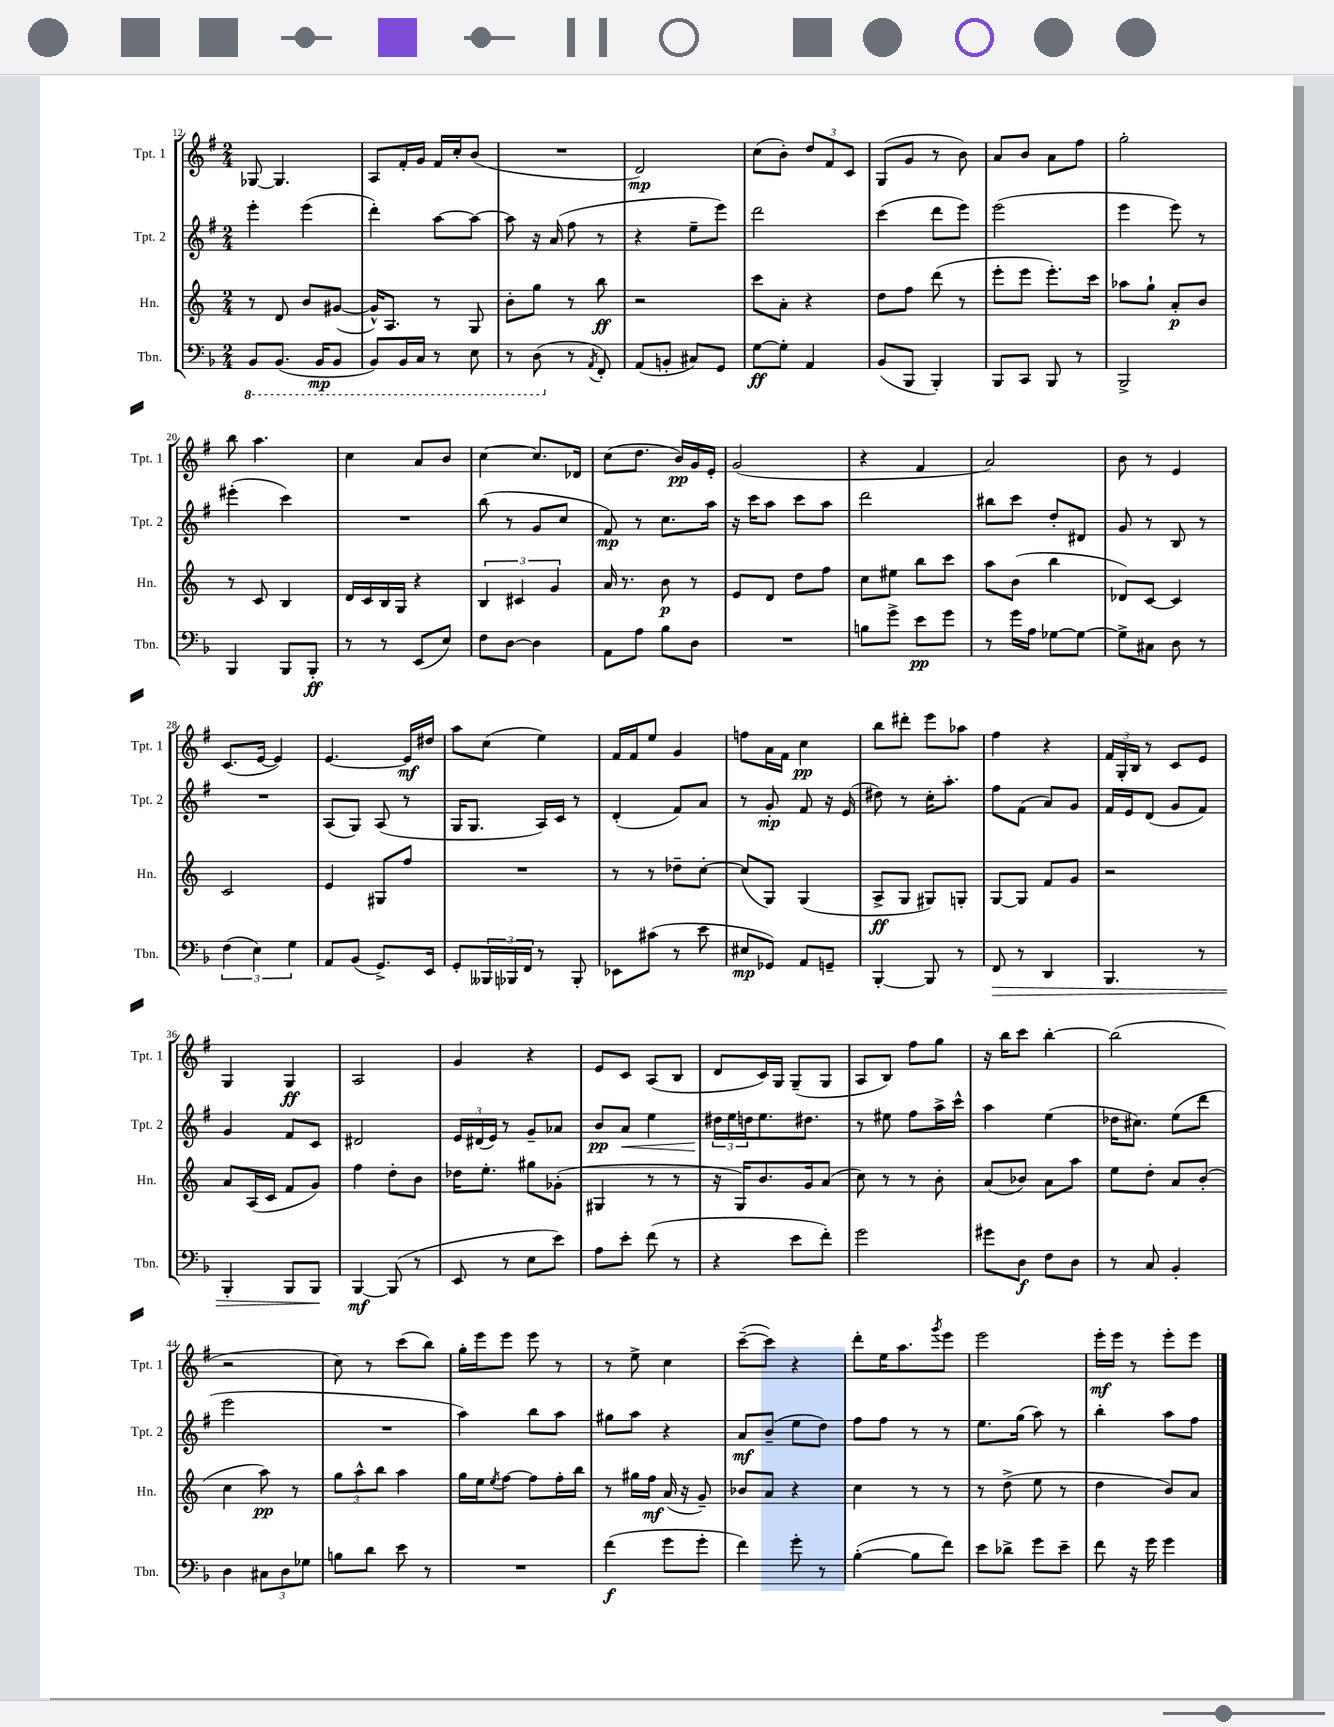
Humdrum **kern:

**kern	**dynam	**kern	**dynam	**kern	**dynam	**kern	**dynam
*part4	*part4	*part3	*part3	*part2	*part2	*part1	*part1
*staff4	*staff4	*staff3	*staff3	*staff2	*staff2	*staff1	*staff1
*I"Tbn.	*	*I"Hn.	*	*I"Tpt. 2	*	*I"Tpt. 1	*
*I'Tbn.	*	*I'Hn.	*	*I'Tpt. 2	*	*I'Tpt. 1	*
*clefF4	*	*clefG2	*	*clefG2	*	*clefG2	*
*k[b-]	*	*k[]	*	*k[f#]	*	*k[f#]	*
*M2/4	*	*M2/4	*	*M2/4	*	*M2/4	*
*8ba	*	*	*	*	*	*	*
=12	=12	=12	=12	=12	=12	=12	=12
8BBB-/L	.	8r	.	4eee'\	.	[8G-X/	.
(8.BBB-/J	.	8d/	.	.	.	4.G-/]	.
.	.	8b/L	.	(4eee\	.	.	.
16BBB-/KL	mp	.	.	.	.	.	.
8BBB-/J	.	([8g#X/J	.	.	.	.	.
=13	=13	=13	=13	=13	=13	=13	=13
8BBB-/L)	.	16g#^^/KL])	.	4ddd'\)	.	8A/L	.
.	.	8.A/J	.	.	.	.	.
16BBB-/L	.	.	.	.	.	16f#'/L	.
16CC/JJ	.	.	.	.	.	16g/JJ	.
8r	.	8r	.	[8aa\L	.	16f#/LL	.
.	.	.	.	.	.	16cc'/J	.
8EE\	.	8G/	.	8aa\J_	.	(8b/J	.
=14	=14	=14	=14	=14	=14	=14	=14
8r	.	8b'\L	.	8aa\]	.	2r	.
(8DD\	.	8gg\J	.	16r	.	.	.
.	.	.	.	(16a/	.	.	.
*X8ba	*	*	*	*	*	*	*
8r	.	8r	.	8ff#\	.	.	.
8qAA/	.	.	.	.	.	.	.
8FF'/)	.	8bb\	ff	8r	.	.	.
=15	=15	=15	=15	=15	=15	=15	=15
(8AA/L	.	2r	.	4r	.	2d/)	mp
8BBn'/J	.	.	.	.	.	.	.
8C#X/L)	.	.	.	8ee~\L	.	.	.
8GG/J	.	.	.	8eee\J)	.	.	.
=16	=16	=16	=16	=16	=16	=16	=16
[8G\L	ff	8ccc\L	.	2ddd\	.	(8cc\L	.
8G'\J]	.	8a'\J	.	.	.	8b'\J)	.
4AA/	.	4r	.	.	.	12dd/L	.
.	.	.	.	.	.	12f#/	.
.	.	.	.	.	.	12c/J	.
=17	=17	=17	=17	=17	=17	=17	=17
(8BB-/L	.	8dd\L	.	(4ccc\	.	(8G/L	.
8BBB-/J	.	8ff\J	.	.	.	8g/J	.
4BBB-'/)	.	(8ddd\	.	8ddd\L	.	8r	.
.	.	8r	.	8eee\J)	.	8b\)	.
=18	=18	=18	=18	=18	=18	=18	=18
8BBB-/L	.	8eee'\L	.	(2eee\	.	8a/L	.
8CC/J	.	8eee\J	.	.	.	8b/J	.
8BBB-/	.	8.eee'\L)	.	.	.	8a\L	.
8r	.	.	.	.	.	8ff#\J	.
.	.	16ccc\Jk	.	.	.	.	.
=19	=19	=19	=19	=19	=19	=19	=19
2BBB-^/	.	8aa-X\L	.	4eee\	.	2gg'\	.
.	.	8gg`\J	.	.	.	.	.
.	.	8a'/L	p	8eee\)	.	.	.
.	.	8b/J	.	8r	.	.	.
!!LO:LB:g=z
=20	=20	=20	=20	=20	=20	=20	=20
4BBB-/	.	8r	.	(4eee#X'\	.	8bb\	.
.	.	8c/	.	.	.	4.aa\	.
8BBB-/L	.	4B/	.	4ccc\)	.	.	.
8BBB-'/J	ff	.	.	.	.	.	.
=21	=21	=21	=21	=21	=21	=21	=21
8r	.	16d/LL	.	2r	.	4cc\	.
.	.	16c/	.	.	.	.	.
8r	.	16B/	.	.	.	.	.
.	.	16G/JJ	.	.	.	.	.
(8EE/L	.	4r	.	.	.	8a/L	.
8E/J)	.	.	.	.	.	8b/J	.
=22	=22	=22	=22	=22	=22	=22	=22
8F\L	.	6B/	.	(8bb\	.	[4cc\	.
[8D\J	.	.	.	8r	.	.	.
.	.	6c#X/	.	.	.	.	.
4D\]	.	.	.	8g/L	.	8.cc/L]	.
.	.	6g/	.	.	.	.	.
.	.	.	.	8cc/J	.	.	.
.	.	.	.	.	.	16d-X/Jk	.
=23	=23	=23	=23	=23	=23	=23	=23
8AA\L	.	16a/	.	8f#/)	mp	(8cc\L	.
.	.	8.r	.	.	.	.	.
8A\J	.	.	.	8r	.	8.dd\J	.
8B-\L	.	8b\	p	8.cc\L	.	.	.
.	.	.	.	.	.	16b/LL)	pp
8D\J	.	8r	.	.	.	16g/	.
.	.	.	.	16aa\Jk	.	16e'/JJ	.
=24	=24	=24	=24	=24	=24	=24	=24
2r	.	8e/L	.	16r	.	(2g/	.
.	.	.	.	16ccc\KL	.	.	.
.	.	8d/J	.	8aa\J	.	.	.
.	.	8dd\L	.	8ccc\L	.	.	.
.	.	8ff\J	.	8aa\J	.	.	.
=25	=25	=25	=25	=25	=25	=25	=25
8Bn\L	.	8cc\L	.	2ddd\	.	4r	.
8g^\J	.	8ee#X\J	.	.	.	.	.
8e\L	pp	8bb\L	.	.	.	4f#/	.
8g\J	.	8ccc\J	.	.	.	.	.
=26	=26	=26	=26	=26	=26	=26	=26
8r	.	8aa\L	.	8bb#X\L	.	2a/)	.
16g\LL	.	(8b\J	.	8ccc\J	.	.	.
16A\JJ	.	.	.	.	.	.	.
[8G-X\L	.	4bb\	.	8dd'/L	.	.	.
8G-\J_	.	.	.	8d#X/J	.	.	.
=27	=27	=27	=27	=27	=27	=27	=27
8G-^\L]	.	8d-X/L)	.	8g/	.	8b\	.
8C#X\J	.	[8c/J	.	8r	.	8r	.
8D\	.	4c/]	.	8B/	.	4e/	.
8r	.	.	.	8r	.	.	.
!!LO:LB:g=z
=28	=28	=28	=28	=28	=28	=28	=28
(6F\	.	2c/	.	2r	.	(8.c/L	.
6E\)	.	.	.	.	.	.	.
.	.	.	.	.	.	[16e/Jk	.
.	.	.	.	.	.	4e/])	.
6G\	.	.	.	.	.	.	.
=29	=29	=29	=29	=29	=29	=29	=29
8AA/L	.	4e/	.	(8A/L	.	[4.e/	.
(8BB-/J	.	.	.	8G/J)	.	.	.
8.GG^/L)	.	8G#X/L	.	(8A/	.	.	.
.	.	8ff/J	.	8r	.	16e/LL]	mf
16EE/Jk	.	.	.	.	.	16dd#X/JJ	.
=30	=30	=30	=30	=30	=30	=30	=30
8GG'/L	.	2r	.	16G/KL	.	8aa\L	.
.	.	.	.	8.G/J	.	.	.
24BBB--X/L	.	.	.	.	.	(8cc\J	.
24BBB-X/	.	.	.	.	.	.	.
24FF/JJ	.	.	.	.	.	.	.
8r	.	.	.	16A/LL)	.	4ee\)	.
.	.	.	.	16c/JJ	.	.	.
8BBB-'/	.	.	.	8r	.	.	.
=31	=31	=31	=31	=31	=31	=31	=31
8EE-X\L	.	8r	.	(4d'/	.	16f#/LL	.
.	.	.	.	.	.	16f#/J	.
(8c#X\J	.	8r	.	.	.	8ee/J	.
8r	.	8dd-X~\L	.	8f#/L)	.	4g/	.
8e\	.	[8cc'\J	.	8a/J	.	.	.
=32	=32	=32	=32	=32	=32	=32	=32
8E#X/L	mp	(8cc/L]	.	8r	.	8ffn\L	.
8GG-X/J)	.	8G/J)	.	8g'/	mp	16a\L	.
.	.	.	.	.	.	16f#\JJ	.
8AA/L	.	(4G/	.	8f#/	.	4cc\	pp
8GGn~/J	.	.	.	16r	.	.	.
.	.	.	.	(16e/	.	.	.
=33	=33	=33	=33	=33	=33	=33	=33
[4BBB-'/	.	8A^/L	ff	8dd#X\)	.	8bb\L	.
.	.	8G/J	.	8r	.	8ddd#X'\J	.
8BBB-/]	.	8G#X/L)	.	16cc'\KL	.	8eee\L	.
.	.	.	.	8.aa'\J	.	.	.
8r	.	8Gn'/J	.	.	.	8aa-X\J	.
=34	=34	=34	=34	=34	=34	=34	=34
!	!LO:HP:b	!	!	!	!	!	!
8FF/	>	[8G/L	.	8ff#\L	.	4ff#\	.
8r	.	8G/J]	.	(8f#\J	.	.	.
4DD/	.	8f/L	.	8a/L)	.	4r	.
.	.	8g/J	.	8g/J	.	.	.
=35	=35	=35	=35	=35	=35	=35	=35
4.BBB-/	.	2r	.	16f#/LL	.	24f#/LL	.
.	.	.	.	.	.	24G'/	.
.	.	.	.	16e/J	.	.	.
.	.	.	.	.	.	24B/JJ	.
.	.	.	.	(8d/J	.	8r	.
.	.	.	.	8g/L	.	8c/L	.
8r	.	.	.	8f#/J)	.	8e/J	.
!!LO:LB:g=z
=36	=36	=36	=36	=36	=36	=36	=36
4BBB-'/	.	8a/L	.	4g/	.	4G/	.
.	.	(16A/L	.	.	.	.	.
.	.	16c/JJ	.	.	.	.	.
8BBB-/L	.	8f/L	.	8f#/L	.	4G/	ff
8BBB-/J	.	8g/J)	.	8c/J	.	.	.
.	]	.	.	.	.	.	.
=37	=37	=37	=37	=37	=37	=37	=37
[4BBB-/	mf	4ff\	.	2d#X/	.	2A/	.
(8BBB-/]	.	8dd'\L	.	.	.	.	.
8r	.	8b\J	.	.	.	.	.
=38	=38	=38	=38	=38	=38	=38	=38
8EE/	.	16dd-X\KL	.	24e/LL	.	4g/	.
.	.	.	.	(24d#X/	.	.	.
.	.	8.ee'\J	.	.	.	.	.
.	.	.	.	24e/JJ)	.	.	.
8r	.	.	.	8r	.	.	.
8E\L	.	8gg#X\L	.	8g~/L	.	4r	.
8e\J)	.	(8g-X'\J	.	8a-X/J	.	.	.
=39	=39	=39	=39	=39	=39	=39	=39
8A\L	.	4G#X/	.	8b/L	pp	8e/L	.
!	!	!	!	!	!LO:HP:b	!	!
8e'\J	.	.	.	8a/J	<	8c/J	.
(8f\	.	8r	.	4ee\	.	(8A/L	.
8r	.	8r	.	.	.	8B/J	.
=40	=40	=40	=40	=40	=40	=40	=40
4r	.	16r	.	24dd#X\LL	.	8d/L	.
.	.	.	.	24ee\	[	.	.
.	.	16G/KL)	.	.	.	.	.
.	.	.	.	24ddn\J	.	.	.
.	.	8.b/	.	8.ee\	.	16c/L)	.
.	.	.	.	.	.	16G/JJ	.
8e\L	.	.	.	.	.	(8G~/L	.
.	.	16g/k	.	8.dd#X\J	.	.	.
8f'\J)	.	(8a/J	.	.	.	8G/J	.
=41	=41	=41	=41	=41	=41	=41	=41
2g\	.	8cc\)	.	8r	.	8A/L	.
.	.	8r	.	8ee#X\	.	8B/J)	.
.	.	8r	.	8ff#\L	.	8ff#\L	.
.	.	8b'\	.	16aa^\L	.	8gg\J	.
.	.	.	.	16ccc^^\JJ	.	.	.
=42	=42	=42	=42	=42	=42	=42	=42
8g#X\L	.	(8a/L	.	4aa\	.	16r	.
.	.	.	.	.	.	16bb\KL	.
8D\J	f	8b-X/J)	.	.	.	8ccc\J	.
8F\L	.	8a\L	.	(4ee\	.	[4bb'\	.
8D\J	.	8aa\J	.	.	.	.	.
=43	=43	=43	=43	=43	=43	=43	=43
8r	.	8ee\L	.	16dd-X\KL	.	(2bb\]	.
.	.	.	.	8.cc#X\J)	.	.	.
8C/	.	8dd'\J	.	.	.	.	.
4BB-'/	.	8a/L	.	(8ee\L	.	.	.
.	.	(8b'/J	.	8ddd\J	.	.	.
!!LO:LB:g=z
=44	=44	=44	=44	=44	=44	=44	=44
4D\	.	4cc\	.	2eee\	.	2r	.
12C#X\L	.	8aa\)	pp	.	.	.	.
12D\	.	.	.	.	.	.	.
.	.	8r	.	.	.	.	.
12G-X\J	.	.	.	.	.	.	.
=45	=45	=45	=45	=45	=45	=45	=45
8Bn\L	.	12gg\L	.	2r	.	8cc\)	.
.	.	12aa^^\	.	.	.	.	.
8d\J	.	.	.	.	.	8r	.
.	.	12bb\J	.	.	.	.	.
8e\	.	4aa\	.	.	.	(8ccc\L	.
8r	.	.	.	.	.	8bb\J)	.
=46	=46	=46	=46	=46	=46	=46	=46
2r	.	16gg\LL	.	4aa\)	.	16gg'\LL	.
.	.	16ee\J	.	.	.	16eee\J	.
.	.	8qee/	.	.	.	.	.
.	.	[8ff\J	.	.	.	8eee\J	.
.	.	8ff\L]	.	8bb\L	.	8eee\	.
.	.	16ff'\L	.	8aa\J	.	8r	.
.	.	16bb\JJ	.	.	.	.	.
=47	=47	=47	=47	=47	=47	=47	=47
(4f\	f	8r	.	8gg#X\L	.	8r	.
.	.	16gg#X\LL	.	8aa\J	.	8ee^\	.
.	.	16ff\JJ	mf	.	.	.	.
8g\L	.	(16a/	.	4r	.	4cc\	.
.	.	16r	.	.	.	.	.
8g'\J	.	8g~/)	.	.	.	.	.
=48	=48	=48	=48	=48	=48	=48	=48
4f\)	.	8b-X/L	.	8a/L	mf	([8ccc~\L	.
.	.	8a/J	.	(8b~/J	.	8ccc\J])	.
8g'\	.	4r	.	8ee\L	.	4r	.
8r	.	.	.	8dd\J)	.	.	.
=49	=49	=49	=49	=49	=49	=49	=49
([4B-'\	.	4cc\	.	8ff#\L	.	8ddd'\L	.
.	.	.	.	8ff#\J	.	16ee\K	.
.	.	.	.	.	.	8.aa\	.
8B-\L]	.	8r	.	8r	.	.	.
.	.	.	.	.	.	8qggg/	.
8f\J)	.	8r	.	8r	.	8eee\J	.
=50	=50	=50	=50	=50	=50	=50	=50
8e\L	.	8r	.	8.ee\L	.	2eee\	.
8d-X^\J	.	(8dd^\	.	.	.	.	.
.	.	.	.	(16gg\Jk	.	.	.
8g\L	.	8ee\	.	8aa\)	.	.	.
8e~\J	.	8r	.	8r	.	.	.
=51	=51	=51	=51	=51	=51	=51	=51
8f\	.	4dd\	.	4bb'\	.	16eee'\LL	mf
.	.	.	.	.	.	16eee\JJ	.
16r	.	.	.	.	.	8r	.
16g\	.	.	.	.	.	.	.
4g\	.	8b/L)	.	8aa\L	.	8eee'\L	.
.	.	8a/J	.	8ff#\J	.	8eee\J	.
==	==	==	==	==	==	==	==
*-	*-	*-	*-	*-	*-	*-	*-
